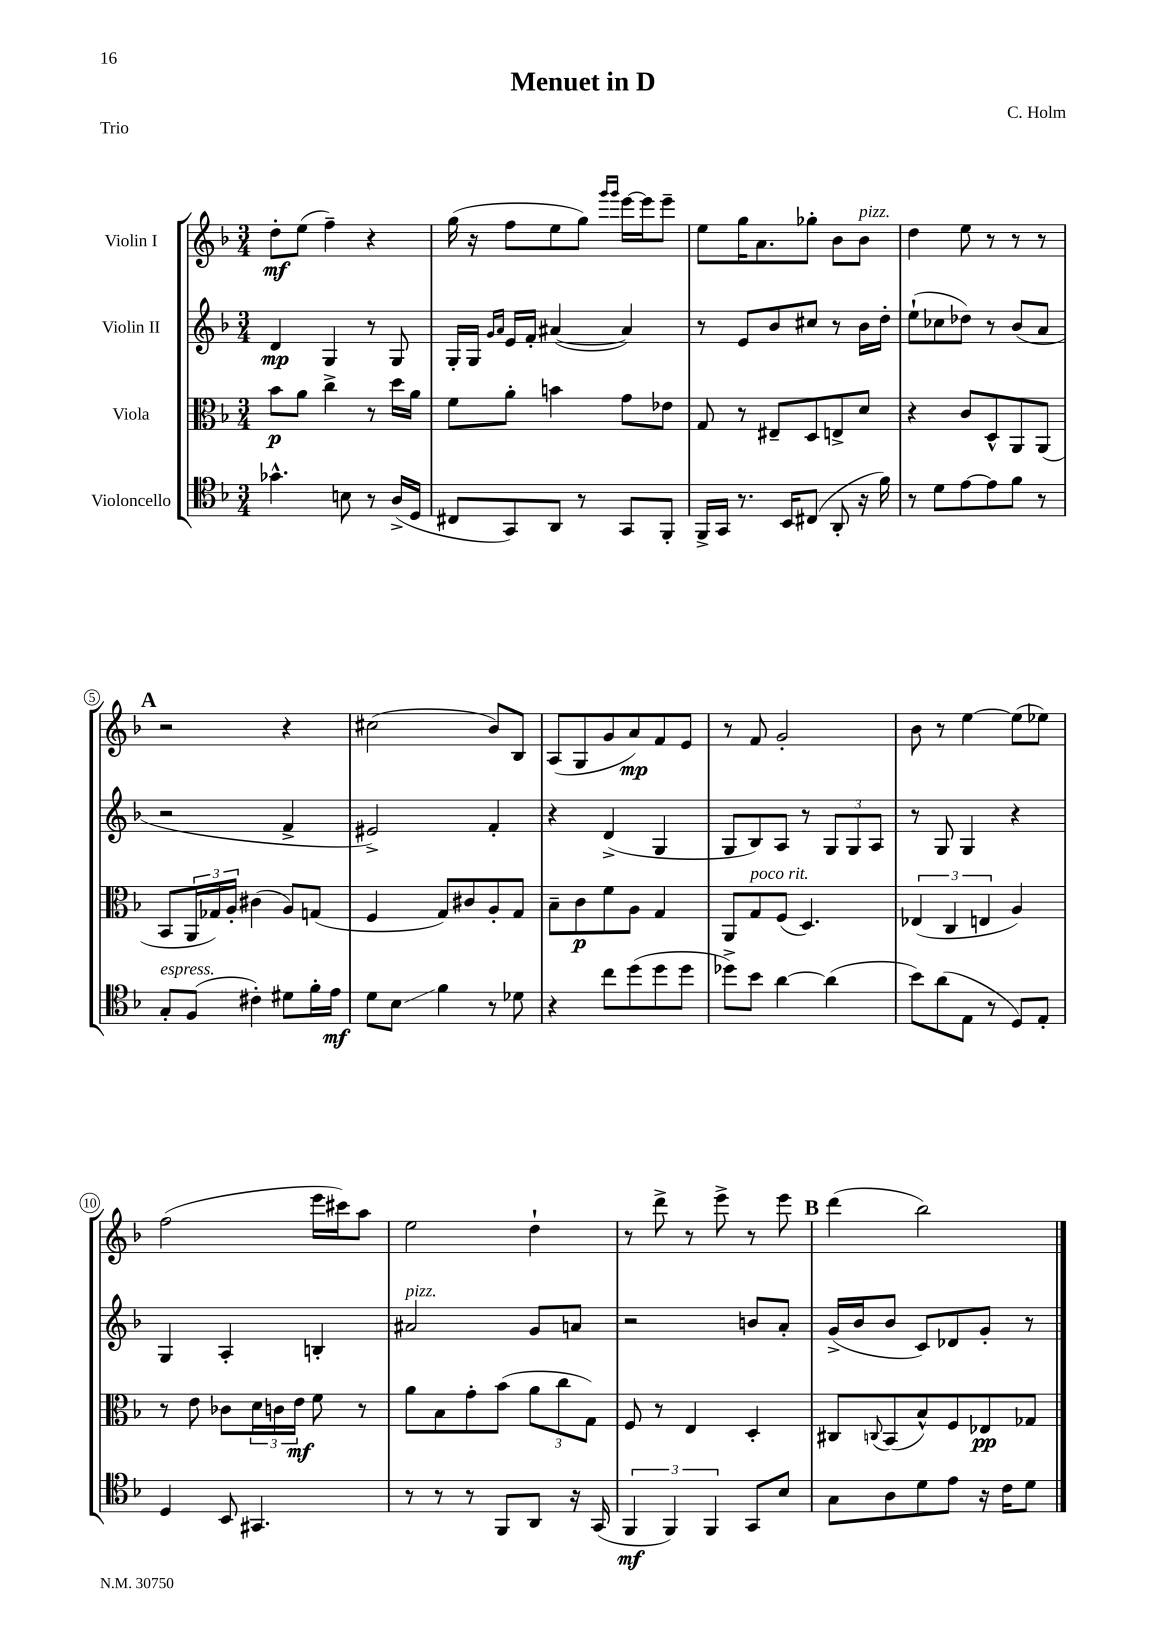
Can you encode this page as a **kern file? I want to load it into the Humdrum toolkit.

**kern	**kern	**kern	**kern
*staff4	*staff3	*staff2	*staff1
*clefC4	*clefC3	*clefG2	*clefG2
*k[b-]	*k[b-]	*k[b-]	*k[b-]
*M3/4	*M3/4	*M3/4	*M3/4
4.g-^^\	8b-\L	4d/	8dd'\L
.	8a\J	.	(8ee\J
.	4cc^\	4G/	4ff~\)
8B\	.	.	.
8r	8r	8r	4r
(16A^/LL	16dd\LL	8G/	.
16D/JJ	16a\JJ	.	.
=	=	=	=
8C#/L	8f\L	16G'/LL	(16gg\
.	.	16G/JJ	16r
.	.	16qqg/LL	.
.	.	16qqa/JJ	.
8GG/)	8a'\J	16e/LL	8ff\L
.	.	16f'/JJ	.
8AA/J	4b\	([4a#/	8ee\
8r	.	.	8gg\J)
.	.	.	16qqggg/LL
.	.	.	16qqggg/JJ
8GG/L	8g\L	4a#/])	[16eee\LL
.	.	.	16eee\]J
8FF'/J	8e-\J	.	8eee~\J
=	=	=	=
16FF^/LL	8G/	8r	8ee\L
16GG/JJ	.	.	.
8.r	8r	8e/L	16gg\K
.	.	.	8.a\
.	8E#~/L	8b-/	.
16BB-/LK	.	.	.
(8C#/J	8D/	8cc#/J	8gg-'\J
8AA'/	8E^/	8r	8b-\L
16r	8d/J	16b-\LL	8b-\J
16f\)	.	16dd'\JJ	.
=	=	=	=
8r	4r	(8ee`\L	4dd\
8d\L	.	8cc-\	.
[8e\	8c/L	8dd-\J)	8ee\
8e\]	8D^^/	8r	8r
8f\J	8AA/	(8b-/L	8r
8r	(8AA/J	8a/J	8r
=	=	=	=
8G'/L	8BB-/L	2r	2r
(8F/J	24AA/L	.	.
.	24G-/)	.	.
.	24A'/JJ	.	.
4c#'\)	(4c#\	.	.
8d#\L	8A/L)	4f^/	4r
16f'\L	(8G/J	.	.
16e\JJ	.	.	.
=	=	=	=
8d\L	4F/	2e#^/)	(2cc#\
8B-\J	.	.	.
4f\	8G/L)	.	.
.	8c#/	.	.
8r	8A'/	4f'/	8b-/L)
8d-\	8G/J	.	8B-/J
=	=	=	=
4r	8B-~\L	4r	(8A/L
.	8c\	.	8G/
8cc\L	8f\	(4d^/	8g/
(8dd\	8A\J	.	8a/)
8dd\	4G/	4G/	8f/
8dd\J	.	.	8e/J
=	=	=	=
8dd-^\L)	8AA/L	8G/L	8r
8b-\J	8G/	8B-/)	8f/
[4a\	(8F/J	8A/J	2g'/
.	4.D/)	8r	.
(4a\]	.	12G/L	.
.	.	12G/	.
.	.	12A/J	.
=	=	=	=
8b-\L)	(6E-/	8r	8b-\
(8a\	.	8G/	8r
.	6C/	.	.
8E\J	.	4G/	[4ee\
.	6E/	.	.
8r	.	.	.
8D/L)	4A/)	4r	(8ee\]L
8E'/J	.	.	8ee-\J)
=	=	=	=
4D/	8r	4G/	(2ff\
.	8e\	.	.
8BB-/	8c-\L	4A'/	.
4.GG#/	24d\L	.	.
.	24c\	.	.
.	24e\JJ	.	.
.	8f\	4B'/	16eee\LL
.	.	.	16ccc#\J)
.	8r	.	8aa\J
=	=	=	=
8r	8a\L	2a#/	2ee\
8r	8B-\	.	.
8r	8g'\	.	.
8FF/L	(8b-\J	.	.
8AA/J	12a\L	8g/L	4dd`\
.	12cc\	.	.
16r	.	8a/J	.
.	12G\J)	.	.
(16GG/	.	.	.
=	=	=	=
6FF/	8F/	2r	8r
.	8r	.	8ddd^\
6FF/)	.	.	.
.	4E/	.	8r
6FF/	.	.	.
.	.	.	8eee^\
8GG/L	4D'/	8b/L	8r
8B-/J	.	8a'/J	8eee\
=	=	=	=
8G\L	8C#/L	(16g^/LL	(4ddd\
.	.	16b-/J	.
.	8qqC/	.	.
8A\	(8BB-/	8b-/J	.
8d\	8B-^^/)	8c/L)	2bb-\)
8e\J	8F/	8d-/	.
16r	8E-/	8g'/J	.
16c\LK	.	.	.
8d\J	8G-/J	8r	.
==	==	==	==
*-	*-	*-	*-
